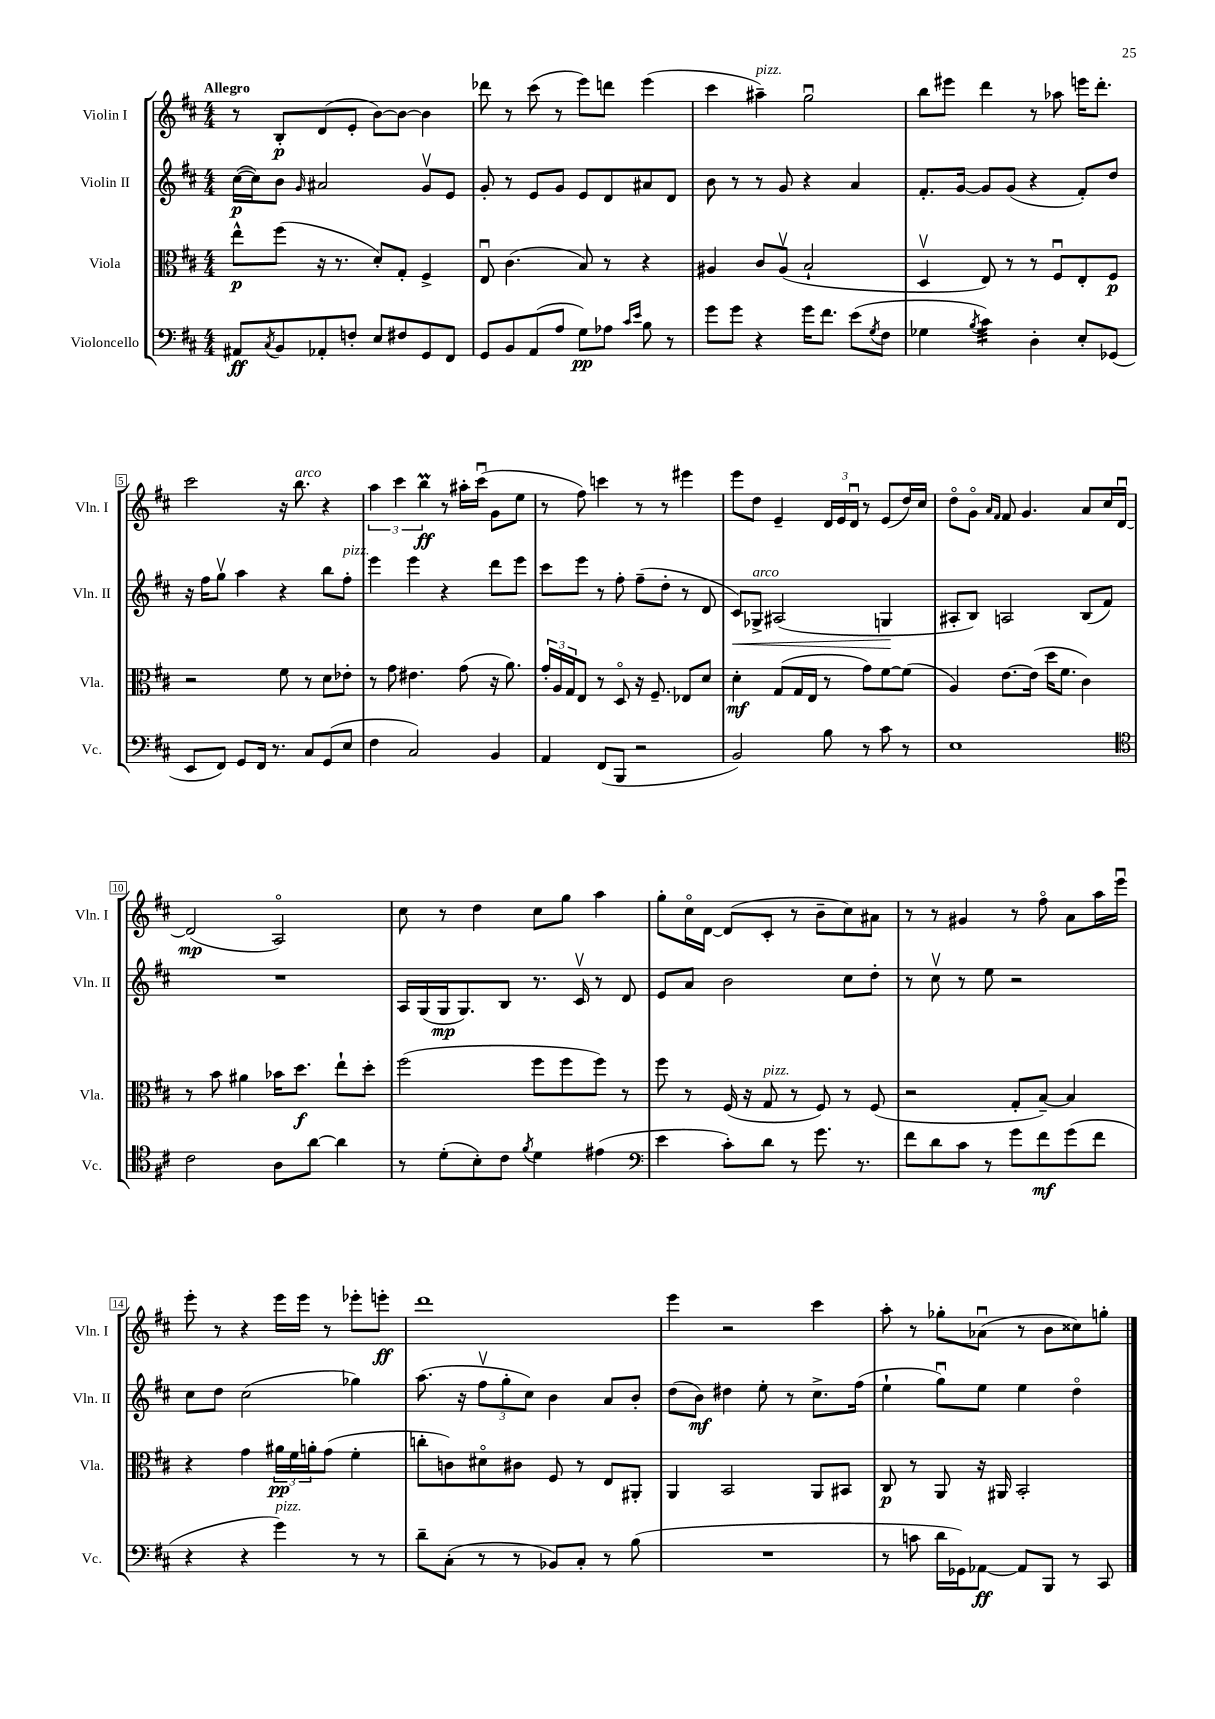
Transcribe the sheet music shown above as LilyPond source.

<<
\new StaffGroup <<
\new Staff = "s0" \with { instrumentName = "Violin I" shortInstrumentName = "Vln. I" } {
    \clef treble \key d \major \numericTimeSignature \time 4/4 \tempo "Allegro"
    r8 b8-.\p d'8( e'8-. b'8~) b'8~ b'4 |
    des'''8 r8 cis'''8( r8 e'''8) d'''8 e'''4( |
    cis'''4 ais''4--^\markup { \italic "pizz." }) g''2\downbow |
    b''8 eis'''8 d'''4 r8 aes''8 e'''16 d'''8.-. |
    cis'''2 r16 b''8.^\markup { \italic "arco" } r4 |
    \tuplet 3/2 { a''4 cis'''4 b''4\prall\ff } r8 ais''16-. cis'''16\downbow( g'8 e''8 |
    r8 fis''8) c'''4 r8 r8 eis'''4 |
    e'''8 d''8 e'4-- \tuplet 3/2 { d'16 e'16 d'16\downbow } r8 e'8( d''16) cis''16 |
    d''8\flageolet g'8\flageolet \grace { a'16 fis'16 } fis'8 g'4. a'8 cis''16 d'16~\downbow |
    d'2\mp( a2\flageolet) |
    cis''8 r8 d''4 cis''8 g''8 a''4 |
    g''8-. cis''16\flageolet d'16~ d'8( cis'8-. r8 b'8-- cis''8) ais'8 |
    r8 r8 gis'4 r8 fis''8\flageolet a'8 a''16 e'''16\downbow |
    e'''8-. r8 r4 e'''16 e'''16 r8 ees'''8-. e'''8-.\ff |
    d'''1 |
    e'''4 r2 cis'''4 |
    a''8-. r8 ges''8-. aes'8\downbow( r8 b'8 cisis''8) g''8-. \bar "|." |
}
\new Staff = "s1" \with { instrumentName = "Violin II" shortInstrumentName = "Vln. II" } {
    \clef treble \key d \major \numericTimeSignature \time 4/4
    cis''16~\p( cis''16) b'8 \grace { g'16 } ais'2 g'8\upbow e'8 |
    g'8-. r8 e'8 g'8 e'8 d'8 ais'8 d'8 |
    b'8 r8 r8 g'8 r4 a'4 |
    fis'8.-. g'16~ g'8 g'8( r4 fis'8-.) d''8 |
    r16 fis''16 g''8\upbow a''4 r4 b''8 fis''8-.^\markup { \italic "pizz." } |
    e'''4 e'''4 r4 d'''8 e'''8 |
    cis'''8 e'''8 r8 fis''8-. fis''8--( d''8-. r8 d'8 |
    cis'8\<) ges8->^\markup { \italic "arco" } ais2( g4\! |
    ais8-. b8) a2 b8( fis'8) |
    R1 |
    a16 g16( g16\mp g8.) b8 r8. cis'16\upbow r8 d'8 |
    e'8 a'8 b'2 cis''8 d''8-. |
    r8 cis''8\upbow r8 e''8 r2 |
    cis''8 d''8 cis''2( ges''4) |
    a''8.( r16 \tuplet 3/2 { fis''8\upbow g''8-. cis''8) } b'4 a'8 b'8-. |
    d''8( b'8\mf) dis''4 e''8-. r8 cis''8.-> fis''16( |
    e''4-! g''8\downbow) e''8 e''4 d''4\flageolet \bar "|." |
}
\new Staff = "s2" \with { instrumentName = "Viola" shortInstrumentName = "Vla." } {
    \clef alto \key d \major \numericTimeSignature \time 4/4
    e''8-^\p fis''8( r16 r8. d'8-.) g8-. fis4-> |
    e8\downbow cis'4.( b8) r8 r4 |
    ais4 cis'8 ais8\upbow( b2-! |
    d4\upbow e8) r8 r8 fis8\downbow e8-. fis8\p |
    r2 fis'8 r8 d'8 ees'8-. |
    r8 g'8 eis'4. g'8( r16 a'8.) |
    \tuplet 3/2 { g'16-. a16 g16 } e8 r8 d8\flageolet r16 fis8.-- ees8 d'8 |
    d'4-.\mf g8( g16 e16 r8 g'8) fis'8~ fis'8( |
    a4) e'8.~ e'16( d''16 fis'8. cis'4) |
    r8 b'8 ais'4 bes'16 d''8.\f e''8-! d''8-. |
    fis''2( fis''8 fis''8 fis''8) r8 |
    fis''8 r8 fis16( r16 g8^\markup { \italic "pizz." } r8 fis8) r8 fis8( |
    r2 g8-. b8~--) b4 |
    r4 g'4 \tuplet 3/2 { ais'16\pp fis'16 a'16-. } g'8( fis'4-. |
    c''8-. c'8) dis'8\flageolet cis'8 fis8 r8 e8 ais,8-. |
    a,4 b,2 a,8 bis,8 |
    cis8\p r8 a,8 r16 ais,16 b,2-. \bar "|." |
}
\new Staff = "s3" \with { instrumentName = "Violoncello" shortInstrumentName = "Vc." } {
    \clef bass \key d \major \numericTimeSignature \time 4/4
    ais,8\ff \acciaccatura { cis8 } b,8 aes,8-. f8-. e8 fis8 g,8 fis,8 |
    g,8 b,8 a,8( a8 g8\pp) aes8 \grace { cis'16 e'16 } b8 r8 |
    g'8 g'8 r4 g'16 fis'8. e'8( \acciaccatura { g8 } fis8 |
    ges4 \acciaccatura { b8 } cis'4:32) d4-. e8-. ges,8( |
    e,8 fis,8) g,8 fis,16 r8. cis8 g,8( e8 |
    fis4 cis2) b,4 |
    a,4 fis,8( b,,8 r2 |
    b,2) b8 r8 cis'8 r8 |
    e1 |
    \clef tenor cis'2 a8 a'8~ a'4 |
    r8 d'8-.( b8-.) cis'8 \acciaccatura { fis'8 } d'4 eis'4( |
    \clef bass e'4 cis'8-.) d'8 r8 g'8. r8. |
    fis'8 d'8 cis'8 r8 g'8 fis'8\mf g'8( fis'8 |
    r4 r4 g'4^\markup { \italic "pizz." }) r8 r8 |
    d'8-- cis8-.( r8 r8 bes,8) cis8-. r8 b8( |
    R1 |
    r8 c'8 d'16 ges,16) aes,8~\ff aes,8 b,,8 r8 cis,8 \bar "|." |
}
>>
>>
\layout { \context { \Score \override BarNumber.stencil = #(make-stencil-boxer 0.1 0.3 ly:text-interface::print) } }
